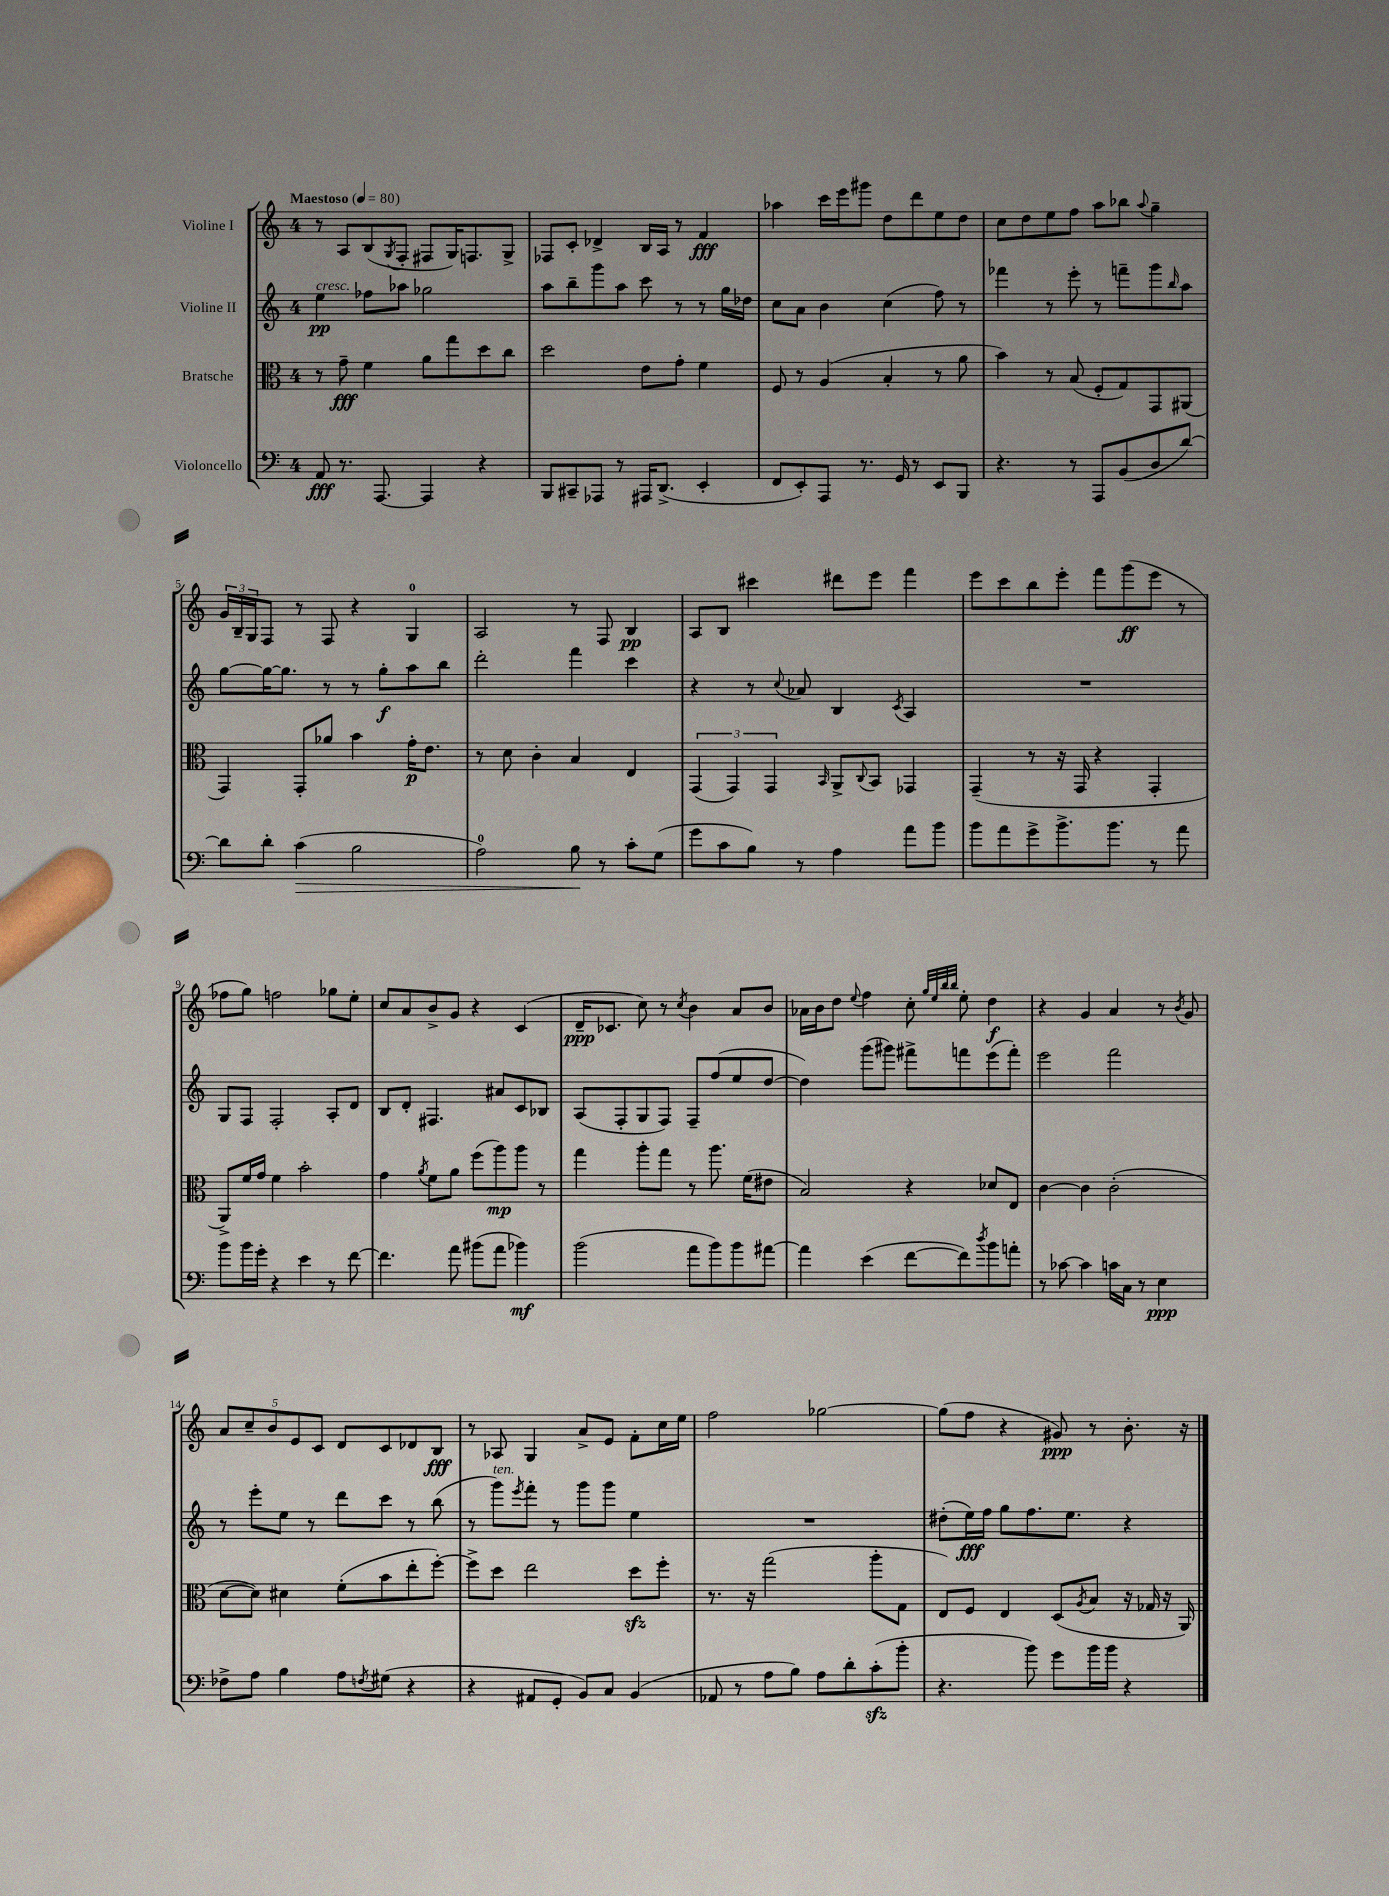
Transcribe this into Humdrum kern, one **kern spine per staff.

**kern	**kern	**kern	**kern
*staff4	*staff3	*staff2	*staff1
*clefF4	*clefC3	*clefG2	*clefG2
*k[]	*k[]	*k[]	*k[]
*M4/4	*M4/4	*M4/4	*M4/4
*MM80	*MM80	*MM80	*MM80
8AA	8r	4ee	8r
8.r	8g~	.	8A
.	4f	8ff-	(8B
[8.AAA	.	.	.
.	.	.	8qG
.	.	8aa-	8F'
4AAA]	8a	2gg-	8F#
.	8gg	.	16G)
.	.	.	8.F
4r	8dd	.	.
.	8cc	.	8G^
=	=	=	=
8BBB	2dd	8aa	8F-
8CC#~	.	8bb~	8c'
8AAA-	.	8ggg	4d-^
8r	.	8aa	.
16AAA#	8e	8ccc	16B
(8.DD^	.	.	16A
.	8g'	8r	8r
4EE'	4f	8r	4f
.	.	16gg	.
.	.	16dd-	.
=	=	=	=
8FF	8F	8cc	4aa-
8EE')	8r	8a	.
8AAA	(4A	4b	16ccc
.	.	.	16eee
8.r	.	.	8ggg#
.	4B'	(4cc	8dd
16GG	.	.	.
8r	.	.	8ddd
8EE	8r	8ff)	8ee
8BBB	8a	8r	8dd
=	=	=	=
4.r	4b)	4fff-	8cc
.	.	.	8dd
.	8r	8r	8ee
8r	(8B	8eee'	8ff
8AAA	8F'	8r	8aa
(8BB	8G)	8fff~	8bb-
.	.	.	8qqaa
8D	8GG	8ggg	4gg~
.	.	16qqbb	.
[8d)	(8AA#	8aa	.
=	=	=	=
8d]	4GG)	[8gg	24g
.	.	.	24B~
.	.	.	24G
8d'	.	16gg_	8F
.	.	8.gg]	.
(4c	8GG'	.	8r
.	8a-	8r	8F
2B	4b	8r	4r
.	.	8gg'	.
.	16g'	8aa	4G
.	8.e	.	.
.	.	8bb	.
=	=	=	=
2A)	8r	2ddd'	2A
.	8d	.	.
.	4c'	.	.
8B	4B	4fff	8r
8r	.	.	8F
8c'	4E	4ccc	4B
(8G	.	.	.
=	=	=	=
8g	(6GG	4r	8A
8c	.	.	8B
.	6GG)	.	.
8B)	.	8r	4ccc#
.	6GG	.	.
.	.	8qqcc	.
8r	.	8a-	.
.	16qqBB	.	.
4A	8AA^	4B	8ddd#
.	8qqC	.	.
.	8BB	.	8eee
.	.	8qc	.
8a	4GG-	4A	4fff
8b	.	.	.
=	=	=	=
8b	(4GG~	1r	8eee
8a	.	.	8ccc
8g^	8r	.	8bb
8.b^	16r	.	8eee'
.	16GG	.	.
.	4r	.	8fff
8.b	.	.	.
.	.	.	(8ggg
8r	4GG'	.	8eee
8a	.	.	8r
=	=	=	=
8b	8AA^)	8G	8ff-
16b	16f	8F	8gg)
16g'	16g	.	.
4r	4f	2F'	2ff
4e	2b'	.	.
8r	.	8A'	8gg-
[8f	.	8d	8ee'
=	=	=	=
4.f]	4g	8B	8cc
.	.	8d'	8a
.	8qa	.	.
.	8f	4.F#	8b^
8a	8a	.	8g
(8b#	(8ff	.	4r
8a	8aa)	8a#	.
4b-)	8aa	8c	(4c
.	8r	8B-	.
=	=	=	=
(2b	4gg	(8A	16d~
.	.	.	8.c-
.	.	8F'	.
.	8aa'	8G	8cc)
.	8gg	8F)	8r
.	.	.	8qcc
8a	8r	8F~	4b
8b)	8.aa	(8ff	.
8b	.	8ee	8a
.	(16f	.	.
[8a#	8e#	[8dd	8b
=	=	=	=
4a#]	2B)	4dd])	16a-
.	.	.	16b
.	.	.	8dd
.	.	.	8qqee
(4e	.	(8ggg	4ff
.	.	8ggg#)	.
[8f	4r	8fff#^	8cc'
.	.	.	32qqgg
.	.	.	32qqee
.	.	.	32qqbb
.	.	.	32qqbb
8f])	.	8fff	8ee'
8qdd	.	.	.
8b	8d-	(8eee	4dd
8a'	8E	8fff')	.
=	=	=	=
8r	[4c	2eee	4r
[8c-	.	.	.
4c-]	4c]	.	4g
16c	(2c'	2fff	4a
16C	.	.	.
8r	.	.	.
4E	.	.	8r
.	.	.	8qb
.	.	.	8g
=	=	=	=
8F-^	[8d	8r	10a
.	.	.	10cc~
8A	8d])	8eee'	.
.	.	.	10b
4B	4d#	8ee	.
.	.	.	10e
.	.	8r	.
.	.	.	10c
8A	(8f'	8ddd	8d
8qF	.	.	.
(8G#	8b	8ccc	8c
4r	8ee'	8r	8d-
.	[8ff')	(8bb	8B
=	=	=	=
4r	8ff^]	8r	8r
.	8dd	8ggg)	8A-
.	.	8qeee	.
8AA#	2ee	8fff'	4G
8GG'	.	8r	.
8BB)	.	8ggg	8a^
8C	.	8ggg	8e
(4BB	8dd	4ee	8f'
.	8ff'	.	16cc
.	.	.	16ee
=	=	=	=
8AA-	8.r	1r	2ff
8r	.	.	.
.	16r	.	.
8A	(2gg	.	.
8B)	.	.	.
8A	.	.	[2gg-
8d'	.	.	.
(8c'	8aa'	.	.
8b'	8G	.	.
=	=	=	=
4.r	8E)	(8dd#'	(8gg-]
.	8F	16ee)	8ff
.	.	16ff	.
.	4E	8gg	4r
8b)	.	8.ff	.
8g	(8D	.	8g#)
.	.	8.ee	.
.	8qA	.	.
16b	8B	.	8r
16b	.	.	.
4r	16r	4r	8.b'
.	16G-	.	.
.	16r	.	.
.	16AA)	.	16r
==	==	==	==
*-	*-	*-	*-
